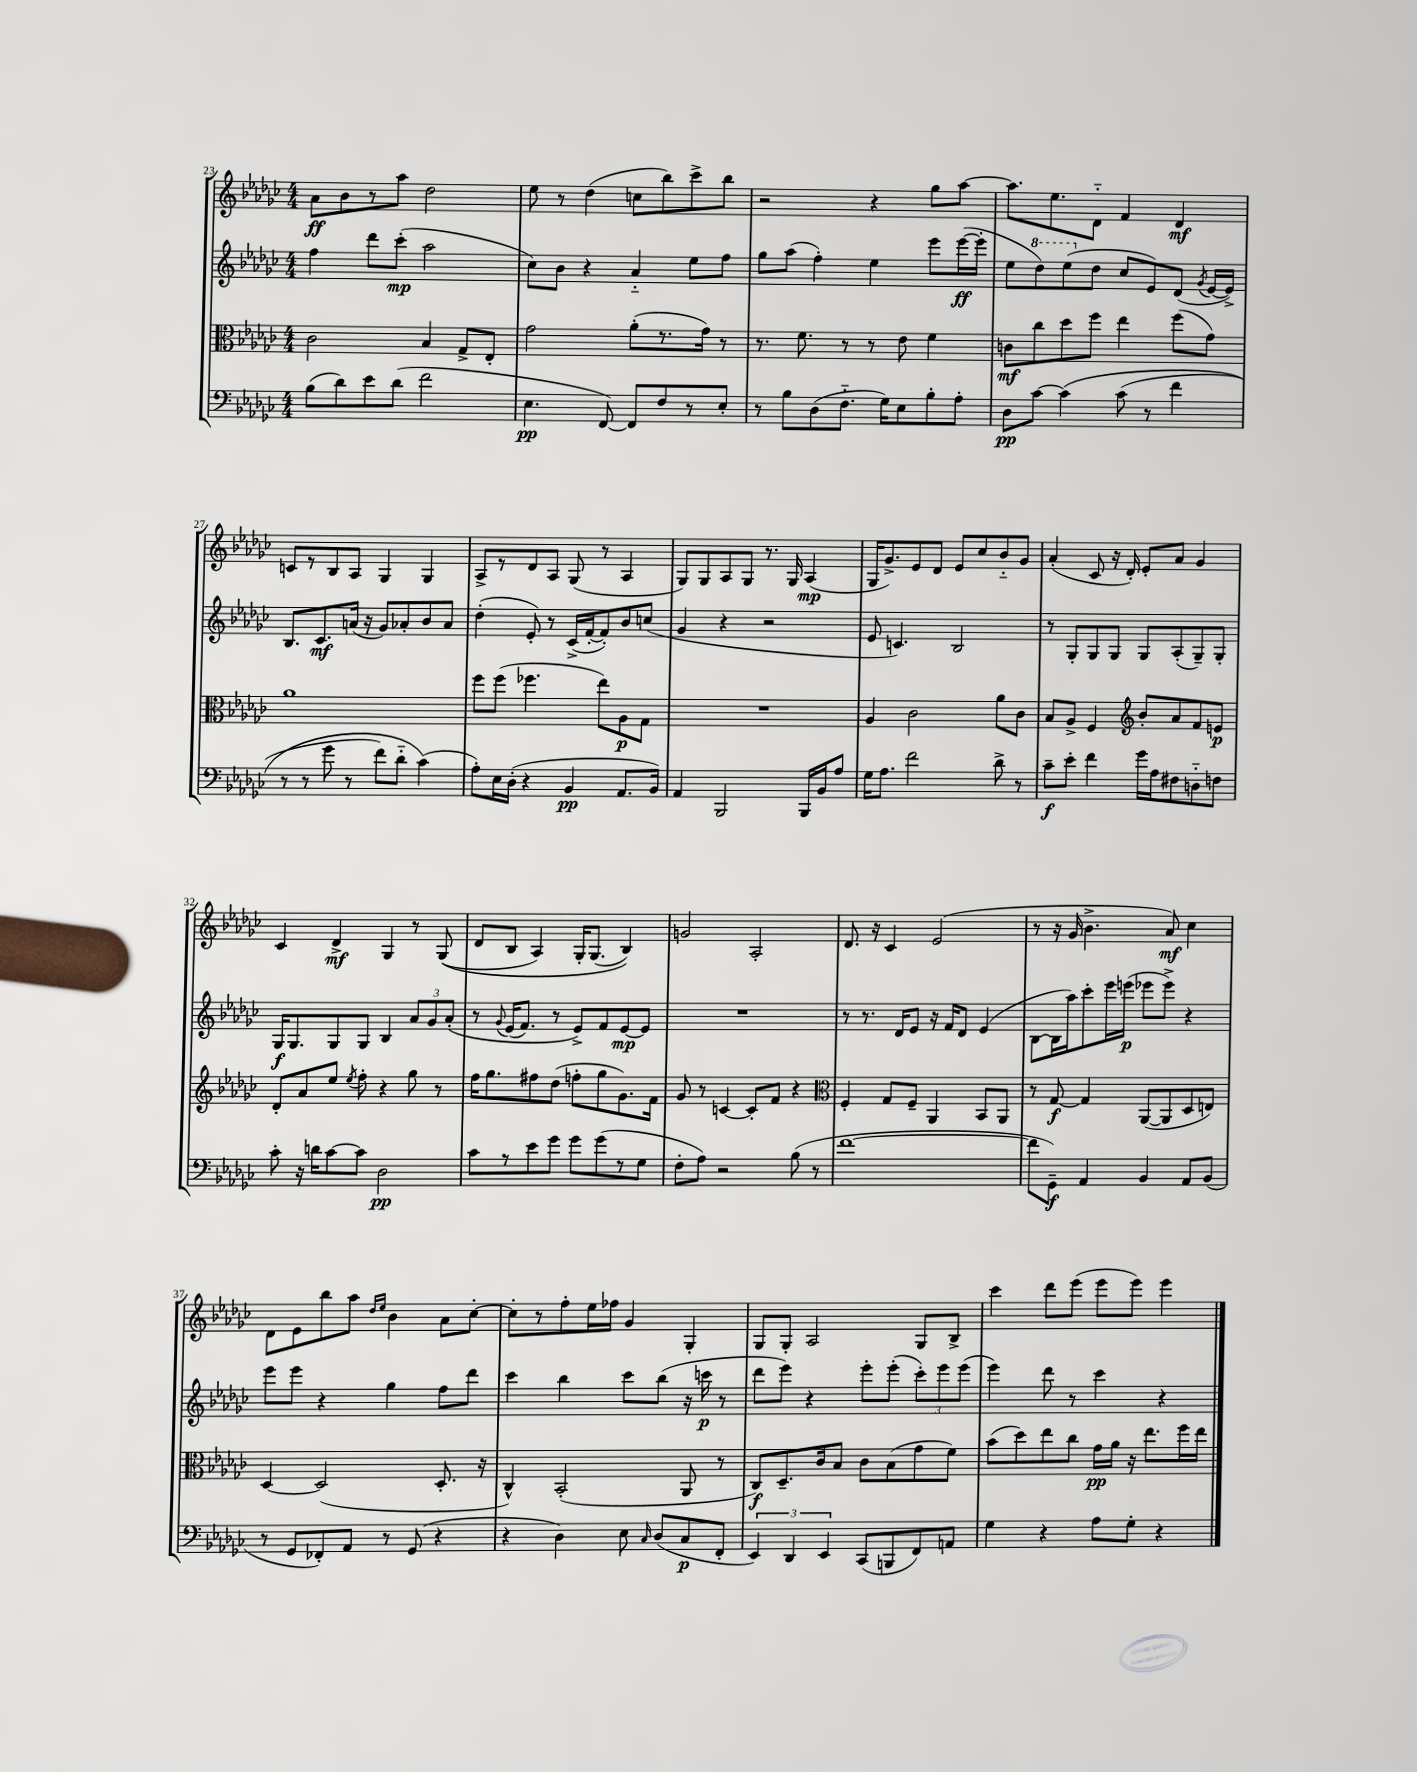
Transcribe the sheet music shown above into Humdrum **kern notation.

**kern	**dynam	**kern	**dynam	**kern	**dynam	**kern	**dynam
*part4	*part4	*part3	*part3	*part2	*part2	*part1	*part1
*staff4	*staff4	*staff3	*staff3	*staff2	*staff2	*staff1	*staff1
*clefF4	*	*clefC3	*	*clefG2	*	*clefG2	*
*k[b-e-a-d-g-c-]	*	*k[b-e-a-d-g-c-]	*	*k[b-e-a-d-g-c-]	*	*k[b-e-a-d-g-c-]	*
*M4/4	*	*M4/4	*	*M4/4	*	*M4/4	*
=23	=23	=23	=23	=23	=23	=23	=23
(8B-\L	.	2c-\	.	4ff\	.	8a-\L	ff
8d-\)	.	.	.	.	.	8b-\	.
8e-\	.	.	.	8ddd-\L	.	8r	.
(8d-\J	.	.	.	(8ccc-'\J	mp	8aa-\J	.
2f\	.	4B-/	.	2aa-\	.	2dd-\	.
.	.	8G-^/L	.	.	.	.	.
.	.	8E-'/J	.	.	.	.	.
=24	=24	=24	=24	=24	=24	=24	=24
4.E-\	pp	2g-\	.	8cc-\L)	.	8ee-\	.
.	.	.	.	8b-\J	.	8r	.
.	.	.	.	4r	.	(4dd-\	.
[8FF/)	.	.	.	.	.	.	.
8FF/L]	.	(8a-'\L	.	4a-/	.	8ccn\L	.
8F/	.	8.r	.	.	.	8bb-\)	.
8r	.	.	.	8ee-\L	.	8ccc-^\	.
.	.	16g-\Jk)	.	.	.	.	.
8E-'/J	.	8r	.	8ff\J	.	8bb-\J	.
=25	=25	=25	=25	=25	=25	=25	=25
8r	.	8.r	.	8gg-\L	.	2r	.
8B-\L	.	.	.	(8aa-\J	.	.	.
.	.	8.f\	.	.	.	.	.
(8D-\	.	.	.	4ff'\)	.	.	.
8.F\J	.	8r	.	.	.	.	.
.	.	8r	.	4ee-\	.	4r	.
16G-\KL)	.	.	.	.	.	.	.
8E-\	.	8e-\	.	.	.	.	.
8B-'\	.	4f\	.	8eee-\L	.	8gg-\L	.
8A-'\J	.	.	.	([16eee-\L	ff	[8aa-\J	.
.	.	.	.	16eee-'\JJ]	.	.	.
=26	=26	=26	=26	=26	=26	=26	=26
8D-\L	pp	8cn\L	mf	8ee-\L	.	8.aa-\L]	.
*	*	*	*	*8va	*	*	*
[8c-\J	.	8cc-\	.	8ddd-\)	.	.	.
.	.	.	.	.	.	8.ee-\	.
(4c-\]	.	8dd-\	.	(8eee-\	.	.	.
*	*	*	*	*X8va	*	*	*
.	.	8ff\J	.	8dd-\J	.	8d-\J	.
(8c-\	.	4ee-\	.	8cc-/L	.	4f/	.
8r	.	.	.	8e-/)	.	.	.
4f\	.	(8ff\L	.	(8d-/J	.	4d-/	mf
.	.	.	.	8qg-/	.	.	.
.	.	8g-\J)	.	[16e-/LL	.	.	.
.	.	.	.	16e-^/JJ])	.	.	.
!!LO:LB:g=z
=27	=27	=27	=27	=27	=27	=27	=27
8r	.	1a-	.	8.B-/L	.	8cn/L	.
8r	.	.	.	.	.	8r	.
.	.	.	.	8.c-/	mf	.	.
8g-\	.	.	.	.	.	8B-/	.
8r	.	.	.	(16an/Jk	.	8A-/J	.
.	.	.	.	16r	.	.	.
8f\L)	.	.	.	8g-/L)	.	4G-/	.
8d-\J	.	.	.	8a-X'/	.	.	.
(4c-\)	.	.	.	8b-/	.	4G-/	.
.	.	.	.	8a-/J	.	.	.
=28	=28	=28	=28	=28	=28	=28	=28
8A-'\L)	.	8ff\L	.	(4dd-'\	.	8A-^/L	.
16E-\L	.	(8ff\J	.	.	.	8r	.
(16D-'\JJ	.	.	.	.	.	.	.
4r	.	4.ff-X\	.	8e-'/)	.	8d-/	.
.	.	.	.	8r	.	8A-/J	.
4BB-/	pp	.	.	(16c-^/LL	.	(8G-/	.
.	.	.	.	[16f'/J	.	.	.
.	.	8ee-\L)	.	8f'/])	.	8r	.
8.AA-/L	.	8A-\	p	8b-/	.	4A-/	.
.	.	8G-\J	.	(8ccn/J	.	.	.
16BB-/Jk)	.	.	.	.	.	.	.
=29	=29	=29	=29	=29	=29	=29	=29
4AA-/	.	1r	.	4g-/	.	8G-/L)	.
.	.	.	.	.	.	8G-/	.
2BBB-/	.	.	.	4r	.	8A-/	.
.	.	.	.	.	.	8G-/J	.
.	.	.	.	2r	.	8.r	.
.	.	.	.	.	.	16G-/	.
16BBB-/LL	.	.	.	.	.	(4A-/	mp
16BB-/J	.	.	.	.	.	.	.
8A-/J	.	.	.	.	.	.	.
=30	=30	=30	=30	=30	=30	=30	=30
16G-\KL	.	4A-/	.	8e-/	.	16G-/KL	.
8.A-\J	.	.	.	.	.	8.g-^/)	.
.	.	.	.	4.cn/)	.	.	.
2f\	.	2c-\	.	.	.	8e-/	.
.	.	.	.	.	.	8d-/J	.
.	.	.	.	2B-/	.	8e-/L	.
.	.	.	.	.	.	8cc-/	.
8d-^\	.	8a-\L	.	.	.	8b-/	.
8r	.	8c-\J	.	.	.	8g-/J	.
=31	=31	=31	=31	=31	=31	=31	=31
8c-~\L	f	8B-/L	.	8r	.	(4a-'/	.
8e-'\J	.	8A-^/J	.	8G-'/L	.	.	.
4f\	.	4F/	.	8G-/	.	8c-/	.
.	.	.	.	8G-/J	.	16r	.
.	.	.	.	.	.	16d-'/)	.
*	*	*clefG2	*	*	*	*	*
16g-\LL	.	8b-'/L	.	8G-/L	.	8e-'/L	.
16A-\J	.	.	.	.	.	.	.
8F#X\	.	8a-/	.	(8A-'/	.	8a-/J	.
8Dn\	.	8f/	.	8G-~/)	.	4g-/	.
8Fn\J	.	8en/J	p	8G-'/J	.	.	.
!!LO:LB:g=z
=32	=32	=32	=32	=32	=32	=32	=32
8c-'\	.	8d-'/L	.	16G-/KL	f	4c-/	.
.	.	.	.	8.G-/	.	.	.
16r	.	8a-/	.	.	.	.	.
16dn\KL	.	.	.	.	.	.	.
[8c-\	.	8ee-/J	.	8G-/	.	4d-^/	mf
.	.	8qee-/	.	.	.	.	.
8c-\J]	.	8ff'\	.	8G-/J	.	.	.
2D-\	pp	4r	.	4B-/	.	4G-/	.
.	.	8gg-\	.	12a-/L	.	8r	.
.	.	.	.	12g-/	.	.	.
.	.	8r	.	.	.	((8G-/	.
.	.	.	.	(12a-'/J	.	.	.
=33	=33	=33	=33	=33	=33	=33	=33
8c-\L	.	16ff\KL	.	8r	.	8d-/L	.
.	.	8.gg-\	.	.	.	.	.
.	.	.	.	8qqg-/	.	.	.
8r	.	.	.	(16e-/KL	.	8B-/J	.
.	.	.	.	8.f/J)	.	.	.
8e-\	.	8ff#X\	.	.	.	4A-/)	.
8g-\J	.	(8dd-\J	.	8r	.	.	.
8g-\L	.	8ffn'\L	.	8e-^/L)	.	16G-'/KL	.
.	.	.	.	.	.	(8.G-/J	.
(8g-\	.	8gg-\	.	8f/	.	.	.
8r	.	8.g-\)	.	[8e-/	mp	4B-/))	.
8G-\J	.	.	.	8e-/J]	.	.	.
.	.	16f\Jk	.	.	.	.	.
=34	=34	=34	=34	=34	=34	=34	=34
8F'\L	.	8g-/	.	1r	.	2gn/	.
8A-\J)	.	8r	.	.	.	.	.
2r	.	[4cn/	.	.	.	.	.
.	.	8c'/L]	.	.	.	2A-'/	.
.	.	8f/J	.	.	.	.	.
(8B-\	.	4r	.	.	.	.	.
8r	.	.	.	.	.	.	.
=35	=35	=35	=35	=35	=35	=35	=35
*	*	*clefC3	*	*	*	*	*
[1f	.	4F'/	.	8r	.	8.d-/	.
.	.	.	.	8.r	.	.	.
.	.	.	.	.	.	16r	.
.	.	8G-/L	.	.	.	4c-/	.
.	.	.	.	16d-/KL	.	.	.
.	.	8F~/J	.	8e-/J	.	.	.
.	.	4AA-/	.	16r	.	(2e-/	.
.	.	.	.	16f/KL	.	.	.
.	.	.	.	8d-/J	.	.	.
.	.	8BB-/L	.	(4e-/	.	.	.
.	.	8AA-/J	.	.	.	.	.
=36	=36	=36	=36	=36	=36	=36	=36
8f\L]	.	8r	.	[8B-\L	.	8r	.
8GG-~\J)	f	[8G-/	f	16B-\L]	.	16r	.
.	.	.	.	16aa-\J)	.	16g-/	.
4AA-/	.	4G-/]	.	8ccc-'\	.	4.b-^\	.
.	.	.	.	16eee-\L	.	.	.
.	.	.	.	(16eeen\JJ	p	.	.
4BB-/	.	([8AA-/L	.	8eee-X\L	.	.	.
.	.	8AA-/]	.	8eee-^\J)	.	8a-/)	mf
8AA-/L	.	8D-/	.	4r	.	4cc-\	.
(8BB-/J	.	8En/J)	.	.	.	.	.
!!LO:LB:g=z
=37	=37	=37	=37	=37	=37	=37	=37
8r	.	[4D-/	.	8eee-\L	.	8d-\L	.
8GG-/L	.	.	.	8eee-\J	.	8e-\	.
8FF-X'/)	.	(2D-/]	.	4r	.	8bb-\	.
8AA-/J	.	.	.	.	.	8aa-\J	.
.	.	.	.	.	.	16qqdd-/LL	.
.	.	.	.	.	.	16qqee-/JJ	.
8r	.	.	.	4gg-\	.	4b-\	.
(8GG-/	.	.	.	.	.	.	.
4r	.	8.D-'/	.	8ff\L	.	8a-\L	.
.	.	.	.	8ddd-\J	.	[8cc-'\J	.
.	.	16r	.	.	.	.	.
=38	=38	=38	=38	=38	=38	=38	=38
4r	.	4C-^^/)	.	4ccc-\	.	8cc-'\L]	.
.	.	.	.	.	.	8r	.
4D-\)	.	(2BB-'/	.	4bb-\	.	8ff'\	.
.	.	.	.	.	.	16ee-\L	.
.	.	.	.	.	.	16ff-X\JJ	.
8E-\	.	.	.	8ccc-\L	.	4g-/	.
16qqC-/	.	.	.	.	.	.	.
(8D-/L	.	.	.	(8bb-\J	.	.	.
8C-/	p	8AA-/	.	16r	.	4G-'/	.
.	.	.	.	16cccn\	p	.	.
8FF'/J	.	8r	.	8r	.	.	.
=39	=39	=39	=39	=39	=39	=39	=39
6EE-/)	.	8C-/L)	f	8ddd-\L	.	8G-/L	.
.	.	8.D-~/	.	8eee-\J)	.	8G-'/J	.
6DD-/	.	.	.	.	.	.	.
.	.	.	.	4r	.	2A-/	.
.	.	16c-/k	.	.	.	.	.
6EE-/	.	.	.	.	.	.	.
.	.	8B-/J	.	.	.	.	.
(8CC-/L	.	8c-\L	.	8eee-'\L	.	.	.
8BBBn/	.	(8B-\	.	(8eee-'\J	.	.	.
8FF/)	.	8g-\	.	12ccc-'\L)	.	8G-/L	.
.	.	.	.	12eee-\	.	.	.
8AAn/J	.	8f\J)	.	.	.	8B-^/J	.
.	.	.	.	(12eee-\J	.	.	.
=40	=40	=40	=40	=40	=40	=40	=40
4G-\	.	(8b-\L	.	4eee-\)	.	4ccc-\	.
.	.	8dd-\)	.	.	.	.	.
4r	.	8ee-\	.	8ddd-\	.	8ddd-\L	.
.	.	8cc-\J	.	8r	.	(8eee-\J	.
8A-\L	.	16g-\LL	pp	4ccc-\	.	8eee-\L	.
.	.	16a-\JJ	.	.	.	.	.
8G-'\J	.	16r	.	.	.	8eee-\J)	.
.	.	8.ee-\L	.	.	.	.	.
4r	.	.	.	4r	.	4eee-\	.
.	.	16ff\L	.	.	.	.	.
.	.	16ee-\JJ	.	.	.	.	.
==	==	==	==	==	==	==	==
*-	*-	*-	*-	*-	*-	*-	*-
